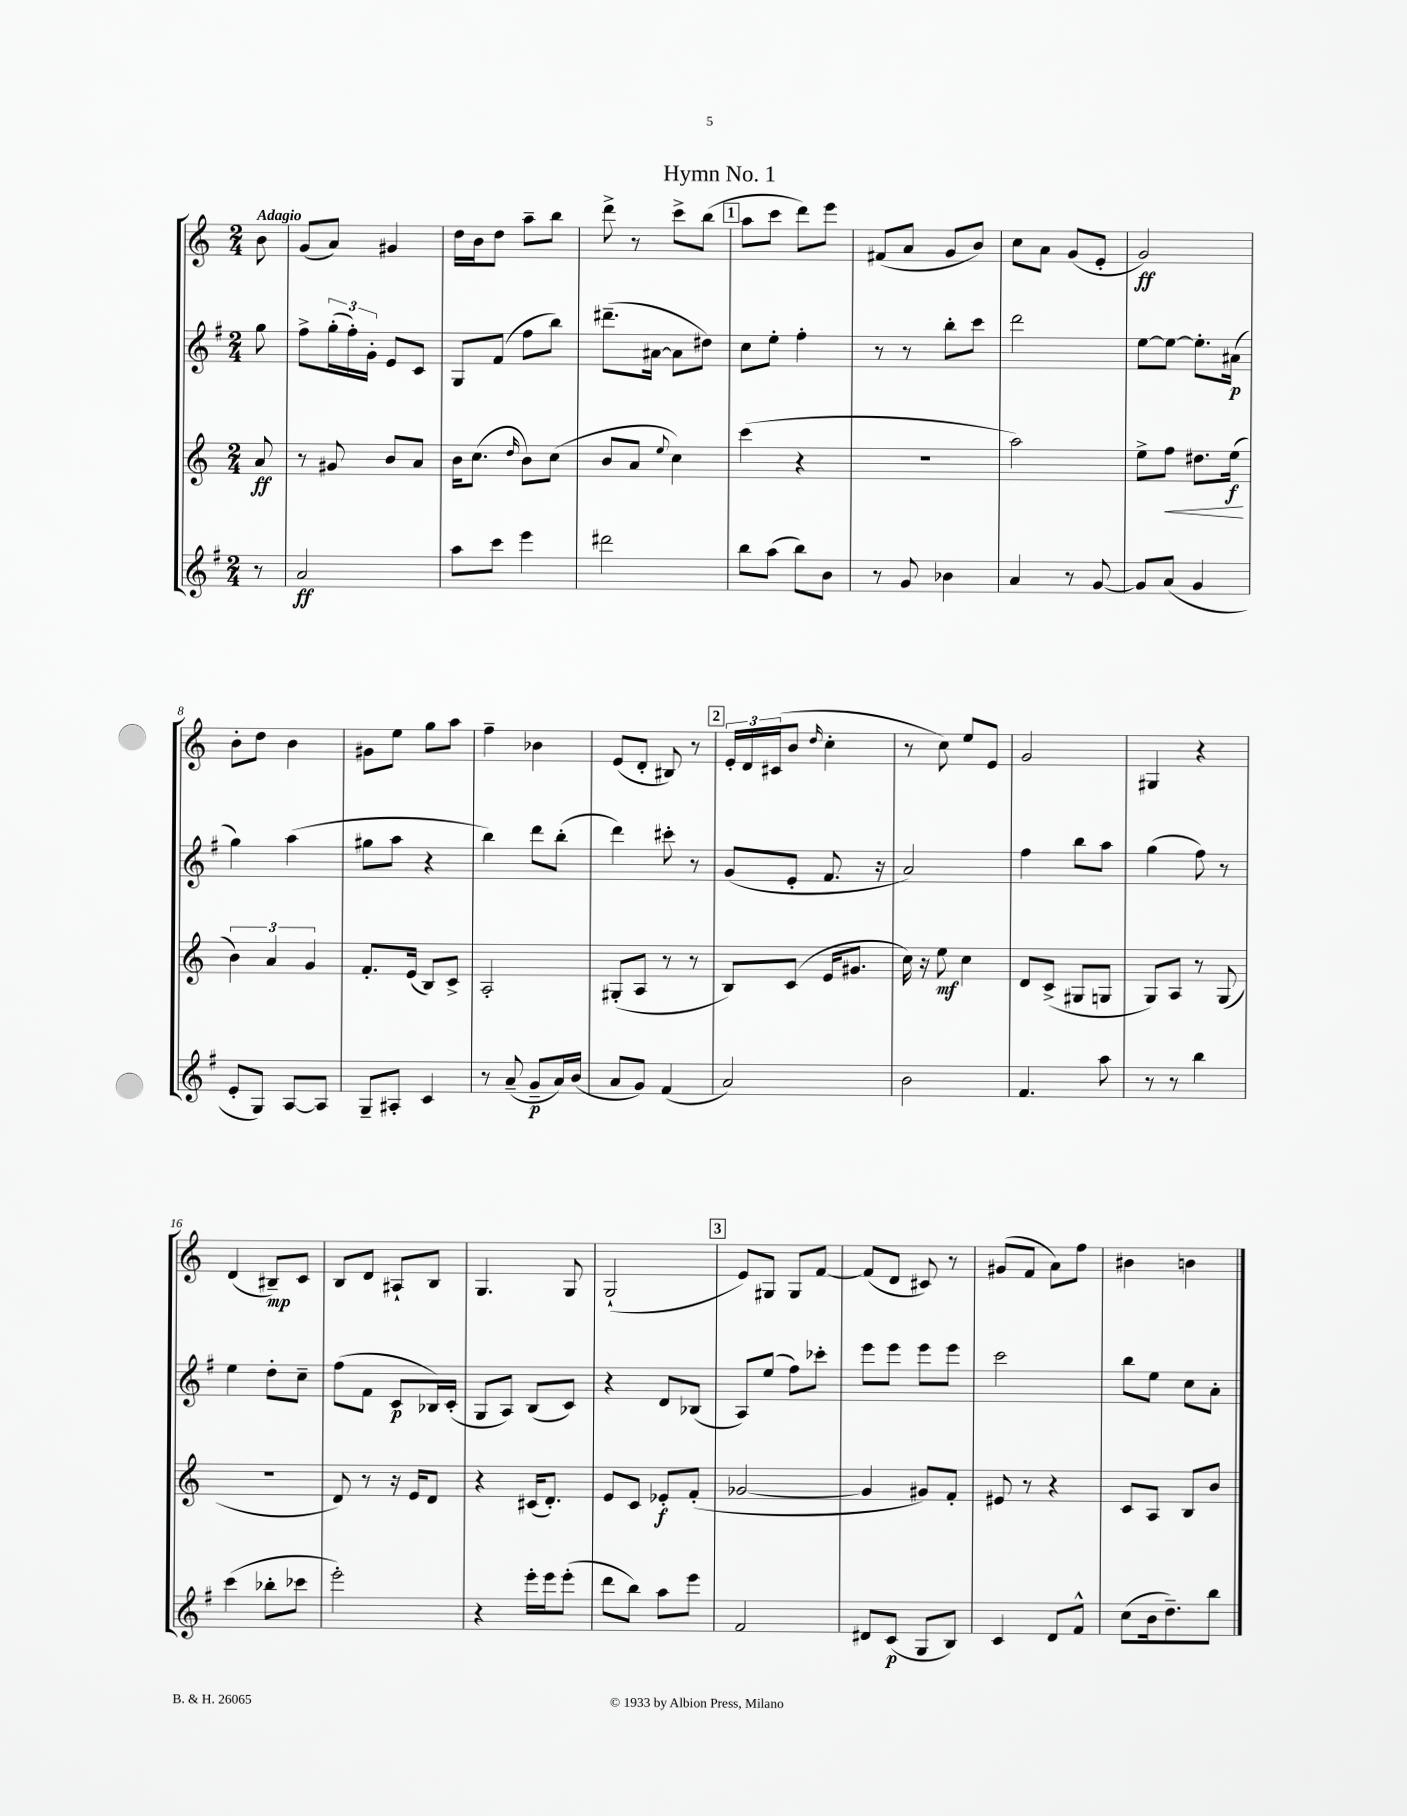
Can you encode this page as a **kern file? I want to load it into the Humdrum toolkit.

**kern	**kern	**kern	**kern
*staff4	*staff3	*staff2	*staff1
*clefG2	*clefG2	*clefG2	*clefG2
*k[f#]	*k[]	*k[f#]	*k[]
*M2/4	*M2/4	*M2/4	*M2/4
8r	8a	8gg	8b
=	=	=	=
2a	8r	8ff#^	(8g
.	8g#	(24gg'	8a)
.	.	24ff#')	.
.	.	24g'	.
.	8b	8e	4g#
.	8a	8c	.
=	=	=	=
8aa	16b	8G	16dd
.	(8.cc	.	16b
8ccc	.	(8f#	8dd
.	16qqdd	.	.
4eee	8b)	8ff#	8aa~
.	(8cc	8bb)	8bb
=	=	=	=
2ddd#	8b	(8.ddd#~	8ddd^
.	8a	.	8r
.	.	[16a#	.
.	8qqee	.	.
.	4cc)	8a#]	8ccc^
.	.	8dd#)	(8bb
=	=	=	=
8bb	(4ccc	8cc	8aa
(8aa	.	8ee'	8ccc
8bb)	4r	4ff#'	8ddd)
8b	.	.	8eee
=	=	=	=
8r	2r	8r	(8f#
8g	.	8r	8a
4b-	.	8bb'	8g
.	.	8ccc	8b)
=	=	=	=
4a	2aa)	2ddd	8cc
.	.	.	8a
8r	.	.	(8g
[8g	.	.	8e'
=	=	=	=
8g]	8ee^	[8ee	2g)
(8a	8ff	8ee_	.
4g	8.dd#	8.ee']	.
.	(16ee	(16a#	.
=	=	=	=
8e'	6b)	4gg)	8b'
8G)	.	.	8dd
.	6a	.	.
[8A	.	(4aa	4b
.	6g	.	.
8A]	.	.	.
=	=	=	=
8G~	8.f'	8gg#	8g#
8A#'	.	8aa	8ee
.	(16e	.	.
4c	8B)	4r	8gg
.	8c^	.	8aa
=	=	=	=
8r	2A'	4bb)	4ff~
(8a~	.	.	.
8g~	.	8ddd	4b-
16a)	.	(8bb'	.
(16b	.	.	.
=	=	=	=
8a	(8G#'	4ddd)	(8e
8g)	8A	.	8d'
(4f#	8r	8ccc#'	8B#)
.	8r	8r	8r
=	=	=	=
2a)	8B)	(8g	24e'
.	.	.	24d
.	.	.	(24c#
.	(8c	8e'	8b
.	.	.	16qqdd
.	16e	8.f#	4cc'
.	8.g#	.	.
.	.	16r	.
=	=	=	=
2b	16cc)	2a)	8r
.	16r	.	.
.	8ee	.	8cc)
.	4cc	.	8ee
.	.	.	8e
=	=	=	=
4.f#	8d	4ff#	2g
.	(8c^	.	.
.	8G#	8bb	.
8aa	8G	8aa	.
=	=	=	=
8r	8G)	(4gg	4G#
8r	8A	.	.
4bb	8r	8ff#)	4r
.	(8G	8r	.
=	=	=	=
(4ccc	2r	4ee	(4d
8bb-'	.	8dd'	8B#~)
8ccc-	.	8cc~	8c
=	=	=	=
2eee')	8d)	(8ff#	8B
.	8r	8f#	8d
.	16r	8c	8A#`
.	16e	.	.
.	8d	16B-)	8B
.	.	(16c'	.
=	=	=	=
4r	4r	8G	4.G
.	.	8A)	.
16eee'	(16c#	(8B	.
16eee	8.d')	.	.
(8eee'	.	8c)	8G
=	=	=	=
8ddd	8e	4r	(2G`
8bb)	8c	.	.
8aa	8e-'	8d	.
8eee	(8f'	(8B-	.
=	=	=	=
2f#	[2g-	8A)	8e)
.	.	(8ee	8G#
.	.	8ff#)	8G#
.	.	8ccc-'	[8f
=	=	=	=
8d#	4g-]	8eee	(8f]
(8c	.	8eee	8d
8G	8g#)	8eee	8c#)
8B)	8f'	8eee	8r
=	=	=	=
4c	8e#	2ccc	(8g#
.	8r	.	8f
8d	4r	.	8a)
8f#^^	.	.	8ff
=	=	=	=
(8cc	8c	8bb	4b#
16b	8A	8ee	.
8.dd~)	.	.	.
.	8B	8cc	4b
8bb	8b	8a'	.
==	==	==	==
*-	*-	*-	*-
